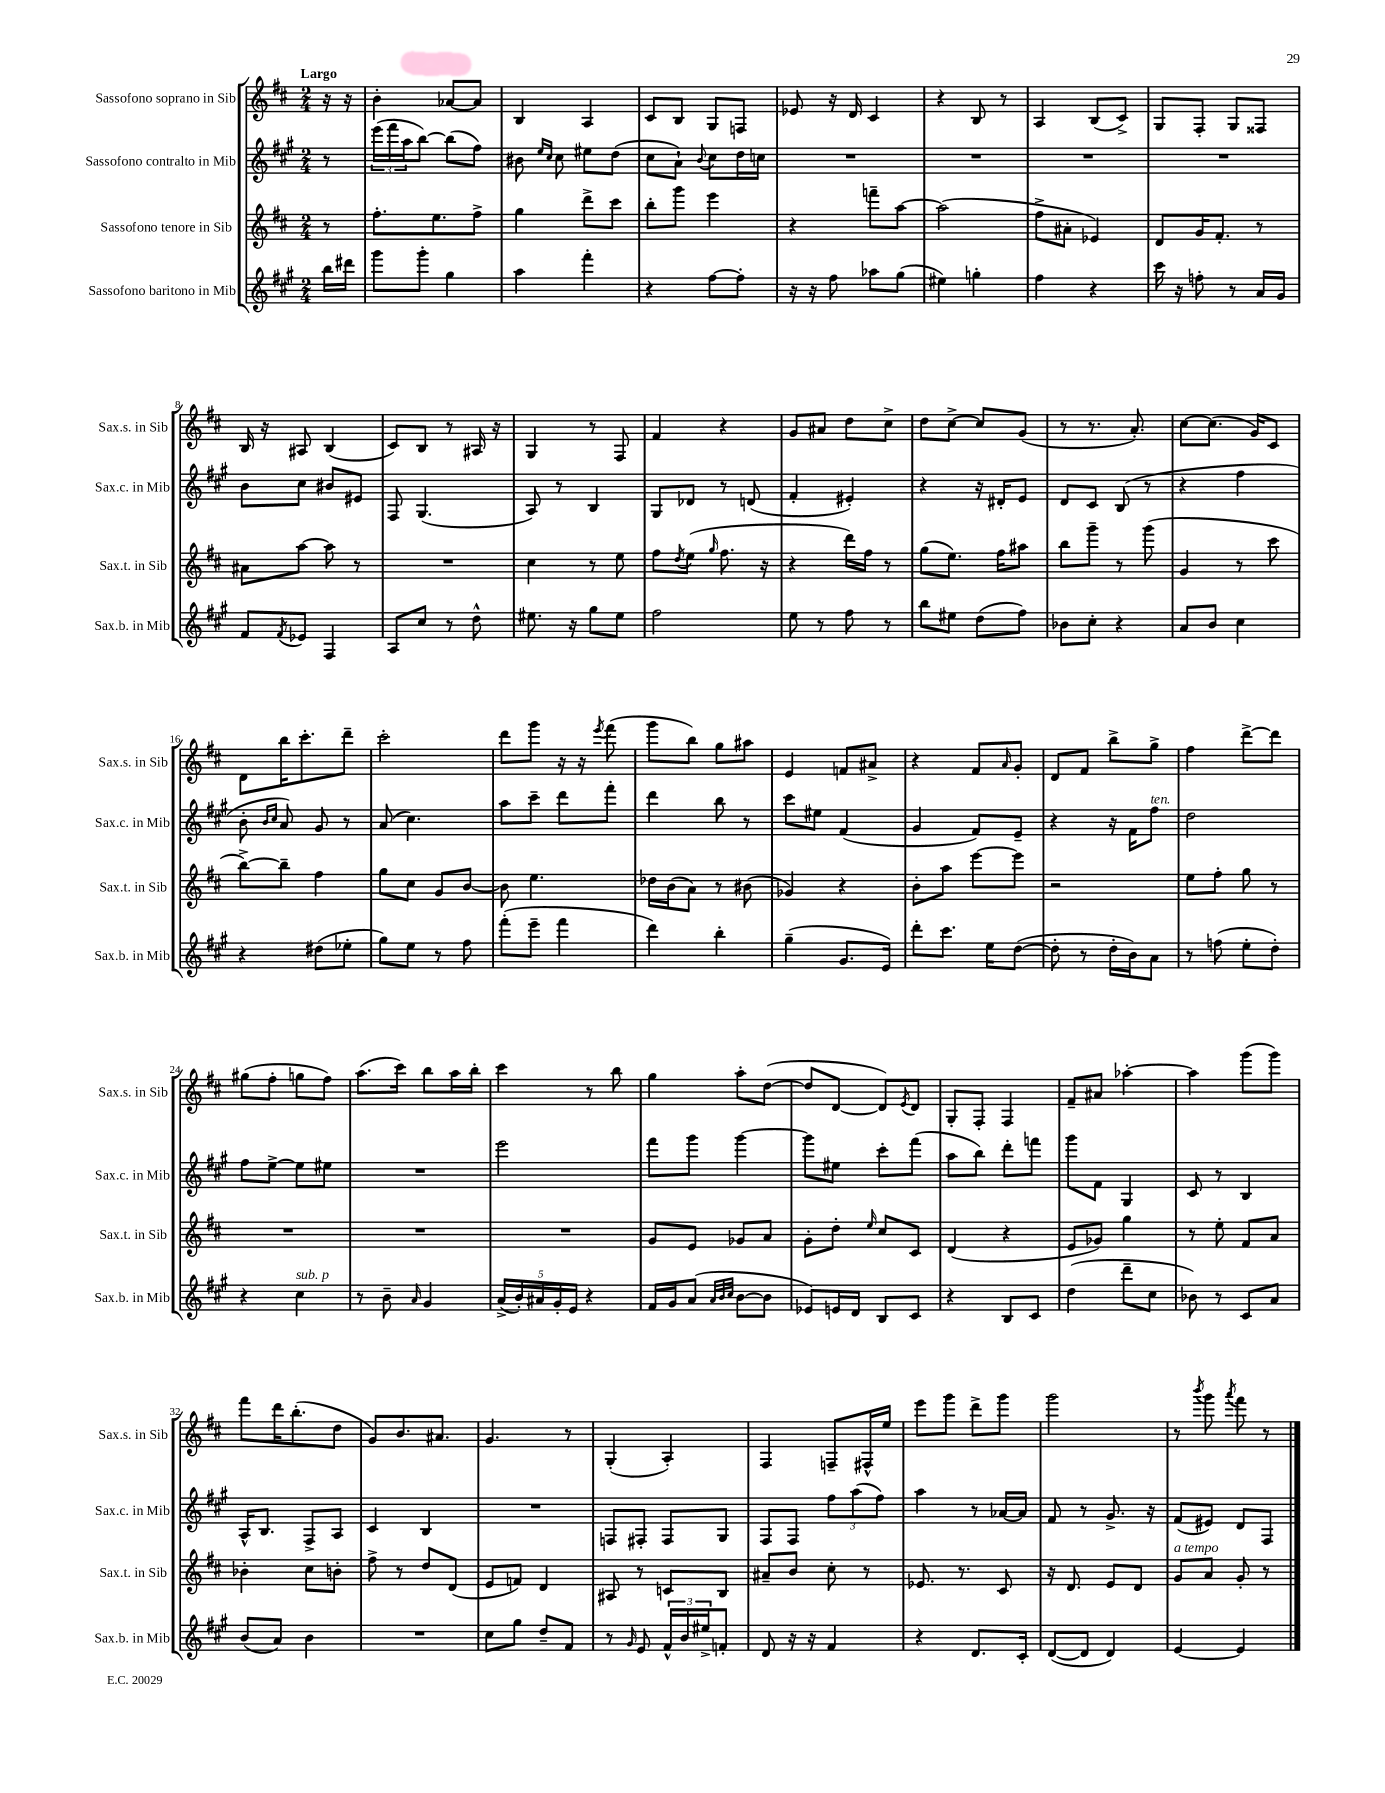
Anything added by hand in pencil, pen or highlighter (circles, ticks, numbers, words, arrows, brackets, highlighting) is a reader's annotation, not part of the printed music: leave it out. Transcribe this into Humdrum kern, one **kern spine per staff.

**kern	**kern	**kern	**kern
*part4	*part3	*part2	*part1
*staff4	*staff3	*staff2	*staff1
*I"Sassofono baritono in Mib	*I"Sassofono tenore in Sib	*I"Sassofono contralto in Mib	*I"Sassofono soprano in Sib
*I'Sax.b. in Mib	*I'Sax.t. in Sib	*I'Sax.c. in Mib	*I'Sax.s. in Sib
*clefG2	*clefG2	*clefG2	*clefG2
*k[f#c#g#]	*k[f#c#]	*k[f#c#g#]	*k[f#c#]
*M2/4	*M2/4	*M2/4	*M2/4
=	=	=	=
!	!	!	!LO:TX:a:B:t=Largo
16bb\LL	8r	8r	16r
16ddd#X\JJ	.	.	16r
=1	=1	=1	=1
8ggg#\L	8.ff#'\L	(24eee\LL	4b'\
.	.	24fff#\	.
.	.	24aa\J	.
8ggg#'\J	.	[8bb\J)	.
.	8.ee\	.	.
4gg#\	.	(8bb\L]	[8a-X/L
.	8ff#^\J	8ff#\J)	8a-/J]
=2	=2	=2	=2
4aa\	4gg\	8b#X\	4B/
.	.	16qqee/LL	.
.	.	16qqcc#/JJ	.
.	.	8cc#\	.
4fff#'\	8ddd^\L	8ee#X\L	4A/
.	8ccc#\J	(8dd\J	.
=3	=3	=3	=3
4r	8bb'\L	8cc#\L	8c#/L
.	8ggg\J	8a`\J)	8B/J
.	.	8qqb/	.
[8ff#\L	4eee\	8cc#\L	8G/L
8ff#'\J]	.	16dd\L	8Fn/J
.	.	16ccn\JJ	.
=4	=4	=4	=4
16r	4r	2r	8e-X/
16r	.	.	.
8ff#\	.	.	16r
.	.	.	16d/
8aa-X\L	8fffn~\L	.	4c#/
(8gg#\J	[8aa\J	.	.
=5	=5	=5	=5
4ee#X\)	(2aa\]	2r	4r
4ggn'\	.	.	8B/
.	.	.	8r
=6	=6	=6	=6
4ff#\	8ff#^\L	2r	4A/
.	8a#X'\J	.	.
4r	4e-X/)	.	(8B/L
.	.	.	8c#^/J)
=7	=7	=7	=7
16ccc#\	8d/L	2r	8G/L
16r	.	.	.
8ffn'\	16g/K	.	8F#'/J
.	8.f#'/J	.	.
8r	.	.	8G/L
16a/LL	8r	.	8F##X/J
16g#/JJ	.	.	.
!!LO:LB:g=z
=8	=8	=8	=8
8f#/L	8a#X\L	8b\L	16B/
.	.	.	16r
8qf#/	.	.	.
8e-X/J	[8aa\J	8cc#\J	8A#X/
4F#/	8aa\]	8b#X/L	(4B/
.	8r	8e#X/J	.
=9	=9	=9	=9
8A/L	2r	8F#/	8c#/L)
8cc#/J	.	(4.G#/	8B/J
8r	.	.	8r
8dd^^\	.	.	16A#X/
.	.	.	16r
=10	=10	=10	=10
8.ee#X\	4cc#\	8A/)	4G/
.	.	8r	.
16r	.	.	.
8gg#\L	8r	4B/	8r
8ee#\J	8ee\	.	8F#/
=11	=11	=11	=11
2ff#\	8ff#\L	8G#/L	4f#/
.	8qdd/	.	.
.	(8ee\J	8d-X/J	.
.	16qqgg/	.	.
.	8.ff#\	8r	4r
.	.	(8dn/	.
.	16r	.	.
=12	=12	=12	=12
8ee\	4r	4f#'/	8g/L
8r	.	.	8a#X/J
8ff#\	16ddd\LL)	4e#X'/)	8dd\L
.	16ff#\JJ	.	.
8r	8r	.	8cc#^\J
=13	=13	=13	=13
8bb\L	(8gg\L	4r	8dd\L
8ee#X\J	8.ee\J)	.	[8cc#^\J
(8dd\L	.	16r	8cc#/L]
.	16ff#\KL	16d#X'/KL	.
8ff#\J)	8aa#X\J	8e/J	(8g/J
=14	=14	=14	=14
8b-X\L	8bb\L	8d/L	8r
8cc#'\J	8ggg~\J	8c#/J	8.r
4r	8r	(8B/	.
.	.	.	8.a'/)
.	(8ggg\	8r	.
=15	=15	=15	=15
8a/L	4g/	4r	[8cc#\L
8b/J	.	.	(8.cc#\J]
4cc#\	8r	4ff#\	.
.	.	.	16g/KL)
.	8ccc#\	.	8c#/J
!!LO:LB:g=z
=16	=16	=16	=16
4r	[8bb^\L)	8b'\	8d\L
.	.	16qqb/LL	.
.	.	16qqcc#/JJ	.
.	8bb~\J]	8a/)	16bb\K
.	.	.	8.ccc#'\
(8dd#X\L	4ff#\	8g#/	.
8ee-X'\J	.	8r	8ddd~\J
=17	=17	=17	=17
8gg#\L)	8gg\L	(8a/	2ccc#'\
8ee\J	8cc#\J	4.cc#\)	.
8r	8g/L	.	.
8ff#\	[8b/J	.	.
=18	=18	=18	=18
(8fff#'\L	8b\]	8aa\L	8ddd\L
8eee~\J	4.ee\	8ccc#~\J	8ggg\J
4fff#\	.	8ddd\L	16r
.	.	.	16r
.	.	.	8qeee/
.	.	8fff#'\J	(8fff#\
=19	=19	=19	=19
4ddd\)	16dd-X\LL	4ddd\	8ggg\L
.	(16b\J	.	.
.	8a\J)	.	8bb\J)
4bb'\	8r	8bb\	8gg\L
.	(8b#X\	8r	8aa#X\J
=20	=20	=20	=20
(4gg#~\	4g-X/)	8ccc#\L	4e/
.	.	8ee#X\J	.
8.g#/L	4r	(4f#/	8fn/L
.	.	.	8a#X^/J
16e/Jk)	.	.	.
=21	=21	=21	=21
8ddd'\L	8b'\L	4g#/	4r
8.ccc#\J	8aa\J	.	.
.	[8eee\L	8f#/L)	8f#/L
16ee\KL	.	.	.
.	.	.	16qqa/
([8dd\J	8eee\J]	8e~/J	8g'/J
=22	=22	=22	=22
8dd'\]	2r	4r	8d/L
8r	.	.	8f#/J
16dd'\LL	.	16r	8bb^\L
16b\J)	.	16f#\KL	.
!	!	!LO:TX:a:i:t=ten.	!
8a\J	.	8ff#\J	8gg^\J
=23	=23	=23	=23
8r	8ee\L	2dd\	4ff#\
(8ffn\	8ff#'\J	.	.
8ee'\L	8gg\	.	[8ddd^\L
8dd'\J)	8r	.	8ddd\J]
!!LO:LB:g=z
=24	=24	=24	=24
4r	2r	8ff#\L	(8gg#X\L
.	.	[8ee^\J	8ff#'\J
!LO:TX:a:i:t=sub. p	!	!	!
4cc#\	.	8ee\L]	8ggn\L
.	.	8ee#X\J	8ff#\J)
=25	=25	=25	=25
8r	2r	2r	(8.aa\L
8b~\	.	.	.
.	.	.	16ccc#\Jk)
16qqa/	.	.	.
4g#/	.	.	8bb\L
.	.	.	16aa\L
.	.	.	16bb'\JJ
=26	=26	=26	=26
(20a^/LL	2r	2eee\	4ccc#\
20b'/)	.	.	.
20a#X/	.	.	.
20g#'/	.	.	.
20e/JJ	.	.	.
4r	.	.	8r
.	.	.	8bb\
=27	=27	=27	=27
16f#/LL	8g/L	8fff#\L	4gg\
16g#/J	.	.	.
(8a/J	8e/J	8ggg#\J	.
32qqa/LLL	.	.	.
32qqb/	.	.	.
32qqcc#/JJJ	.	.	.
[8b\L	8g-X/L	[4ggg#\	8aa'\L
8b\J]	8a/J	.	([8dd\J
=28	=28	=28	=28
8e-X/L)	8g'\L	8ggg#\L]	8dd/L]
16en/L	8dd'\J	8ee#X\J	[8d/J
16d/JJ	.	.	.
.	16qqee/	.	.
8B/L	8cc#/L	8ccc#'\L	8d/L])
.	.	.	8qe/
8c#/J	8c#/J	(8fff#\J	8d/J
=29	=29	=29	=29
4r	(4d/	8aa\L	8G'/L
.	.	8bb\J)	8F#'/J
8B/L	4r	8ddd'\L	4F#/
8c#/J	.	8fffn\J	.
=30	=30	=30	=30
(4dd\	8e/L	8ggg#\L	8f#~/L
.	8g-X/J)	8f#\J	8a#X/J
8ddd~\L	4gg\	4G#/	[4aa-X'\
8cc#\J	.	.	.
=31	=31	=31	=31
8b-X\)	8r	8c#/	4aa-\]
8r	8ee'\	8r	.
8c#/L	8f#/L	4B/	(8ggg\L
8a/J	8a/J	.	8ggg\J)
!!LO:LB:g=z
=32	=32	=32	=32
(8b/L	4b-X'\	16A^^/KL	8fff#\L
.	.	8.B/J	.
8a/J)	.	.	16ddd\K
.	.	.	(8.bb'\
4b\	8cc#\L	8F#^/L	.
.	8bn'\J	8A/J	8dd\J
=33	=33	=33	=33
2r	8ff#^\	4c#/	8g/L)
.	8r	.	8.b/
.	8dd/L	4B/	.
.	.	.	8.a#X/J
.	(8d/J	.	.
=34	=34	=34	=34
8cc#\L	8e/L	2r	4.g/
8gg#\J	8fn/J)	.	.
8dd~/L	4d/	.	.
8f#/J	.	.	8r
=35	=35	=35	=35
8r	8A#X/	8Fn/L	(4G'/
16qqg#/	.	.	.
8e/	8r	8F#X'/J	.
24f#^^/LL	8cn/L	8F#/L	4A'/)
24b/	.	.	.
24ee#X^/J	.	.	.
8fn'/J	8B/J	8G#/J	.
=36	=36	=36	=36
8d/	8a#X~/L	8F#/L	4F#/
16r	8b/J	8F#/J	.
16r	.	.	.
4f#/	8cc#'\	12ff#\L	8Fn~/L
.	.	(12aa\	.
.	8r	.	16F#X^^/L
.	.	12ff#\J)	.
.	.	.	16ee/JJ
=37	=37	=37	=37
4r	8.e-X/	4aa\	8eee\L
.	.	.	8ggg\J
.	8.r	.	.
8.d/L	.	8r	8ddd^\L
.	8c#/	[16a-X/LL	8ggg\J
16c#'/Jk	.	16a-/JJ]	.
=38	=38	=38	=38
([8d/L	16r	8f#/	2ggg\
.	8.d/	.	.
8d/J]	.	8r	.
4d/)	8e/L	8.g#^/	.
.	8d/J	.	.
.	.	16r	.
=39	=39	=39	=39
!	!LO:TX:a:i:t=a tempo	!	!
[4e/	8g/L	(8f#/L	8r
.	.	.	8qbbb/
.	8a/J	8e#X/J)	8ggg\
.	.	.	8qaaa/
4e/]	8g'/	8d/L	8fff#\
.	8r	8F#/J	8r
==	==	==	==
*-	*-	*-	*-
